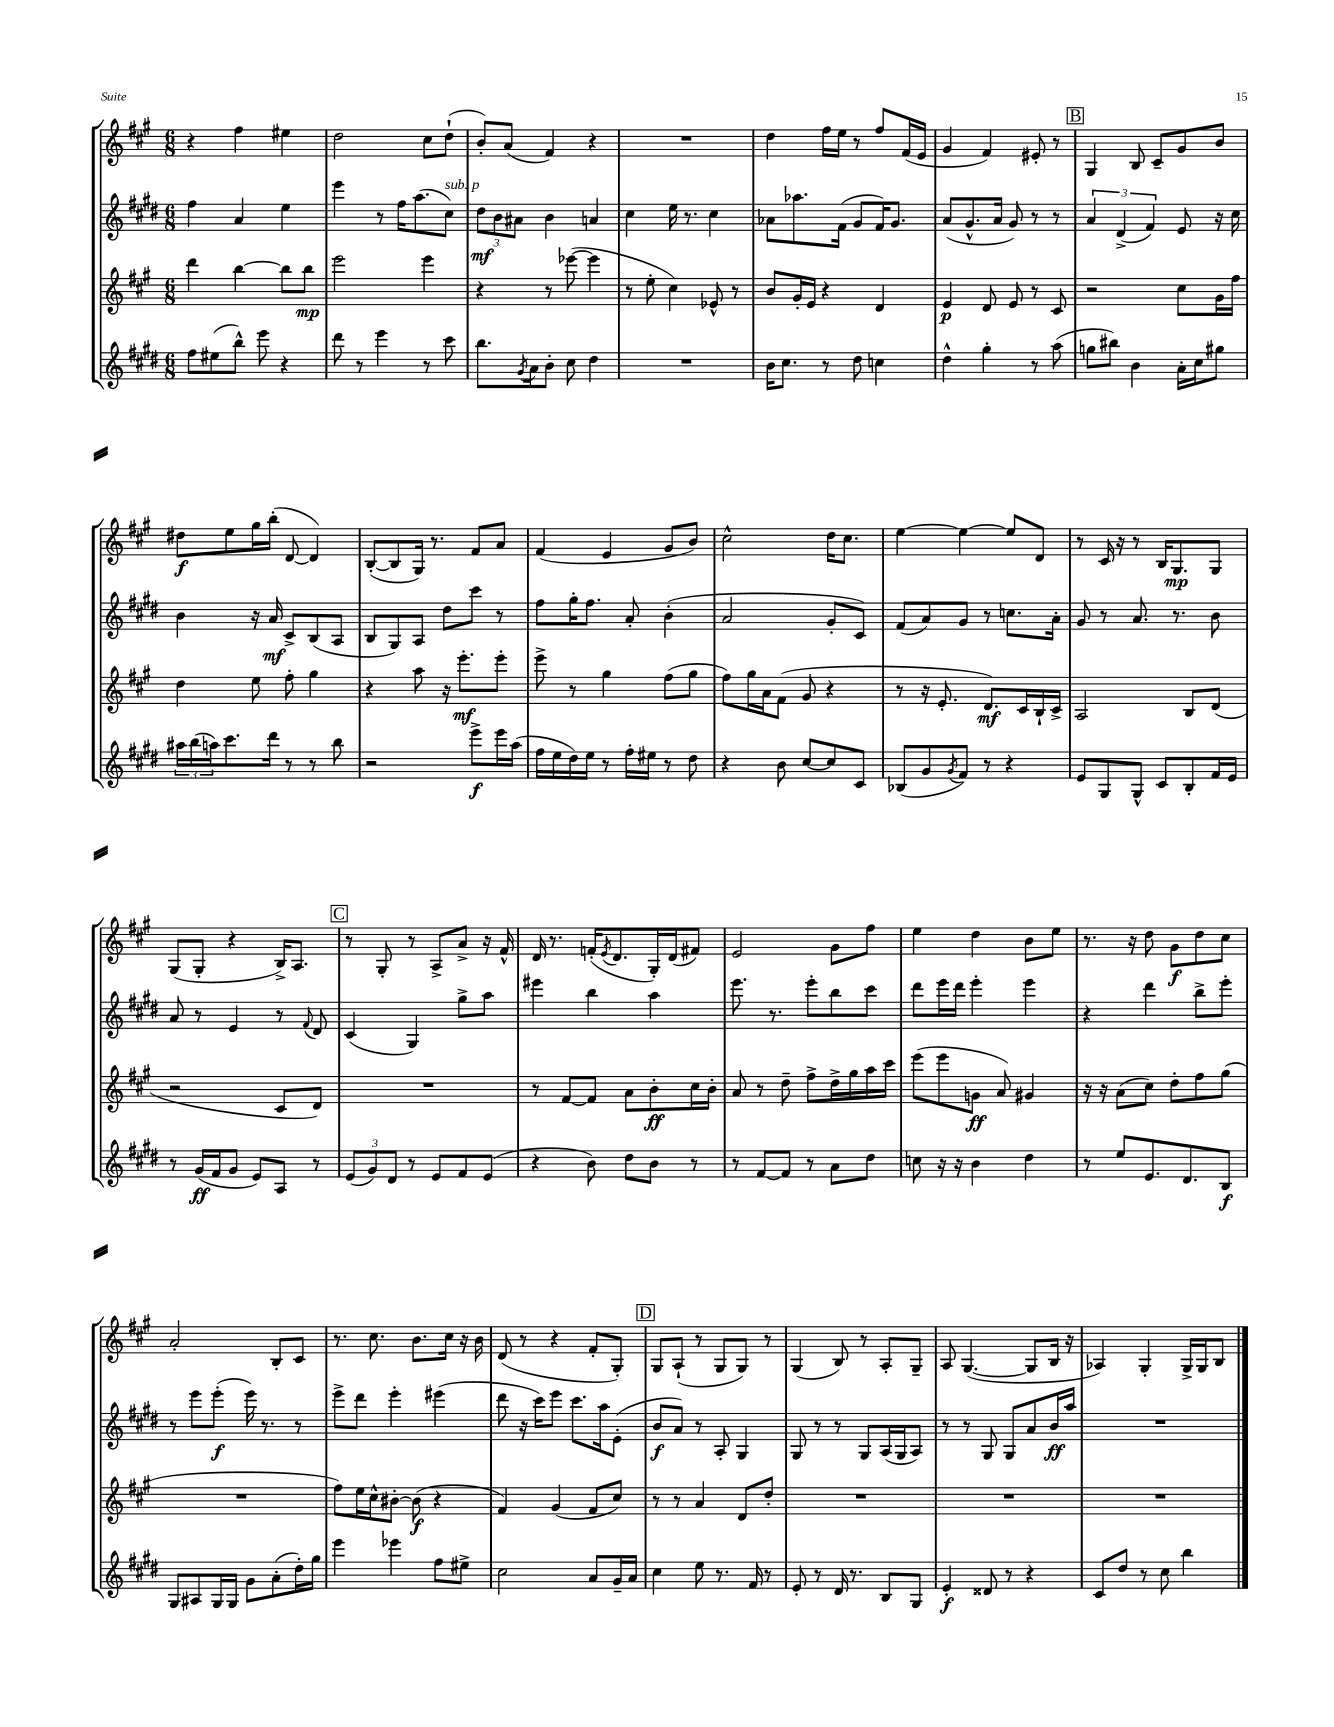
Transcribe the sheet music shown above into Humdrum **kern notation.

**kern	**kern	**kern	**kern
*staff4	*staff3	*staff2	*staff1
*clefG2	*clefG2	*clefG2	*clefG2
*k[f#c#g#d#]	*k[f#c#g#]	*k[f#c#g#d#]	*k[f#c#g#]
*M6/8	*M6/8	*M6/8	*M6/8
8ff#\L	4ddd\	4ff#\	4r
(8ee#\	.	.	.
8bb^^\J)	[4bb\	4a/	4ff#\
8eee\	.	.	.
4r	8bb\]L	4ee\	4ee#\
.	8bb\J	.	.
=	=	=	=
8ddd#\	2eee\	4eee\	2dd\
8r	.	.	.
4eee\	.	8r	.
.	.	16ff#\LK	.
.	.	(8.aa\	.
8r	4eee\	.	8cc#\L
8ccc#\	.	8cc#\J)	(8dd`\J
=	=	=	=
8.bb\L	4r	12dd#\L	8b'/L)
.	.	12b\	.
.	.	.	(8a/J
.	.	12a#\J	.
8qg#/	.	.	.
16a\k	.	.	.
8b'\J	8r	4b\	4f#/)
8cc#\	([8eee-\	.	.
4dd#\	4eee-\]	4a/	4r
=	=	=	=
2.r	8r	4cc#\	2.r
.	8ee'\	.	.
.	4cc#\)	16ee\	.
.	.	8.r	.
.	8e-^^/	4cc#\	.
.	8r	.	.
=	=	=	=
16b\LK	8b/L	8a-\L	4dd\
8.cc#\J	.	.	.
.	16g#'/L	8.aa-\	.
.	16e/JJ	.	.
8r	4r	.	16ff#\LL
.	.	(16f#\Jk	16ee\JJ
8dd#\	.	8g#/L	8r
4cc\	4d/	16f#/K)	8ff#/L
.	.	8.g#/J	.
.	.	.	(16f#/L
.	.	.	16e/JJ
=	=	=	=
4dd#^^\	4e/	(8a/L	4g#/
.	.	8.g#^^/	.
4gg#'\	8d/	.	4f#/)
.	.	16a/Jk	.
.	8e/	8g#/)	.
8r	8r	8r	8e#'/
(8aa\	8c#/	8r	8r
=	=	=	=
8gg\L	2r	6a/	4G#/
8bb#\J)	.	.	.
.	.	(6d#^/	.
4b\	.	.	8B/
.	.	6f#/)	.
.	.	.	8c#~/L
16a'\LL	8cc#\L	8e/	8g#/
16cc#\J	.	.	.
8gg#\J	16g#\L	16r	8b/J
.	16ff#\JJ	16cc#\	.
=	=	=	=
24aa#\LL	4dd\	4b\	8dd#\L
(24bb\	.	.	.
24aa\J)	.	.	.
8.ccc#\	.	.	8ee\
.	8ee\	16r	16gg#\L
16ddd#\Jk	.	16a/	(16bb'\JJ
8r	8ff#'\	8c#^/L	[8d/
8r	4gg#\	(8B/	4d/])
8bb\	.	8A/J	.
=	=	=	=
2r	4r	8B/L	([8B'/L
.	.	8G#/)	8B/]
.	8aa\	8A/J	16G#/Jk)
.	.	.	8.r
.	16r	8dd#\L	.
.	8.eee'\L	.	.
8eee^\L	.	8ccc#\J	8f#/L
16eee\L	8eee'\J	8r	8a/J
(16aa\JJ	.	.	.
=	=	=	=
16ff#\LL	8eee^\	8ff#\L	(4f#/
16ee\	.	.	.
16dd#\)	8r	16gg#'\K	.
16ee\JJ	.	8.ff#\J	.
8r	4gg#\	.	4e/
16ff#'\LL	.	8a'/	.
16ee#\JJ	.	.	.
8r	(8ff#\L	(4b'\	8g#/L
8dd#\	8gg#\J	.	8b/J)
=	=	=	=
4r	8ff#\L)	2a/	2cc#^^\
.	16gg#\L	.	.
.	16a\J	.	.
8b\	(8f#\J	.	.
[8cc#/L	8g#/	.	.
8cc#/]	4r	8g#'/L	16dd\LK
.	.	.	8.cc#\J
8c#/J	.	8c#/J)	.
=	=	=	=
(8B-/L	8r	(8f#/L	[4ee\
8g#/	16r	8a/)	.
.	8.e'/	.	.
8qg#/	.	.	.
8f#/J)	.	8g#/J	4ee\_
8r	8.d/L)	8r	.
4r	.	8.cc\L	8ee/]L
.	16c#/L	.	.
.	16B`/	.	8d/J
.	16c#^/JJ	16a'\Jk	.
=	=	=	=
8e/L	2A/	8g#/	8r
8G#/	.	8r	16c#/
.	.	.	16r
8G#^^/J	.	8.a/	8r
8c#/L	.	.	16B/LK
.	.	8.r	8.G#/
8B'/	8B/L	.	.
16f#/L	(8d/J	8b\	8G#/J
16e/JJ	.	.	.
=	=	=	=
8r	2r	8a/	(8G#/L
(16g#/LL	.	8r	8G#'/J
16f#/J	.	.	.
8g#/J	.	4e/	4r
8e/L)	.	.	.
8A/J	8c#/L	8r	16B^/LK)
.	.	.	8.A/J
.	.	8qqf#/	.
8r	8d/J)	8d#/	.
=	=	=	=
(12e/L	2.r	(4c#/	8r
12g#/)	.	.	.
.	.	.	8G#'/
12d#/J	.	.	.
8r	.	4G#/)	8r
8e/L	.	.	8A^/L
8f#/	.	8gg#^\L	8a^/J
(8e/J	.	8aa\J	16r
.	.	.	16f#^^/
=	=	=	=
4r	8r	4eee#\	16d/
.	.	.	8.r
.	[8f#/L	.	.
8b\)	8f#/]J	4bb\	(16f'/LK
.	.	.	8qe/
.	.	.	8.d/
8dd#\L	8a\L	.	.
8b\J	8b'\	4aa\	16G#'/L)
.	.	.	(16d/J
8r	16cc#\L	.	8f#/J)
.	16b'\JJ	.	.
=	=	=	=
8r	8a/	8.eee\	2e/
[8f#/L	8r	.	.
.	.	8.r	.
8f#/]J	8dd~\	.	.
8r	8ff#^\L	8eee'\L	.
8a\L	16dd^\L	8bb\	8g#\L
.	16gg#\	.	.
8dd#\J	16aa\	8ccc#\J	8ff#\J
.	16ccc#\JJ	.	.
=	=	=	=
8cc\	(8eee\L	8ddd#\L	4ee\
16r	8eee\	16eee\L	.
16r	.	16ddd#\JJ	.
4b\	8g\J	4eee'\	4dd\
.	8a/)	.	.
4dd#\	4g#/	4eee\	8b\L
.	.	.	8ee\J
=	=	=	=
8r	16r	4r	8.r
.	16r	.	.
8ee/L	(8a\L	.	.
.	.	.	16r
8.e/	8cc#\J)	4ddd#\	8dd\
.	8dd'\L	.	8g#\L
8.d#/	.	.	.
.	8ff#\	8bb^\L	8dd\
8B/J	(8gg#\J	8eee'\J	8cc#\J
=	=	=	=
8G#/L	2.r	8r	2a'/
8A#/	.	8eee\L	.
16G#/L	.	(8eee'\J	.
16G#/JJ	.	.	.
8g#\L	.	16eee\)	.
.	.	8.r	.
(8a'\	.	.	8B'/L
16dd#'\L)	.	8r	8c#/J
16gg#\JJ	.	.	.
=	=	=	=
4eee\	8ff#\L)	8eee^\L	8.r
.	16ee\L	8ddd#\J	.
.	16cc#^^\J	.	8.cc#\
4eee-\	[8b#'\J	4eee'\	.
.	(8b#\]	.	8.b\L
8ff#\L	4r	(4eee#\	.
.	.	.	16cc#\Jk
8ee#^\J	.	.	16r
.	.	.	16b\
=	=	=	=
2cc#\	4f#/)	8ddd#\	(8d/
.	.	16r	8r
.	.	16ccc#\LK)	.
.	(4g#/	8eee\J	4r
.	.	8.ccc#\L	.
8a/L	8f#/L	.	8f#'/L
.	.	16aa\k	.
16g#~/L	8cc#/J)	(8e'\J	8G#'/J)
16a/JJ	.	.	.
=	=	=	=
4cc#\	8r	8b/L	8G#/L
.	8r	8a/J)	(8A`/J
8ee\	4a/	8r	8r
8.r	.	8A'/	8G#/L
.	8d/L	4G#/	8G#/J)
16f#/	.	.	.
8r	8dd'/J	.	8r
=	=	=	=
8e'/	2.r	8G#/	(4G#/
8r	.	8r	.
16d#/	.	8r	8B/)
8.r	.	.	.
.	.	8G#/L	8r
8B/L	.	(16A/L	8A'/L
.	.	16G#/J	.
8G#/J	.	8A/J)	8G#~/J
=	=	=	=
4e'/	2.r	8r	8A/
.	.	8r	([4.G#/
8d##/	.	8G#/	.
8r	.	8G#/L	.
4r	.	8a/	8G#/]L
.	.	16b/L	16B/Jk
.	.	16aa/JJ	16r
=	=	=	=
8c#/L	2.r	2.r	4A-/)
8dd#/J	.	.	.
8r	.	.	4G#'/
8cc#\	.	.	.
4bb\	.	.	16G#^/LL
.	.	.	16G#/J
.	.	.	8B/J
==	==	==	==
*-	*-	*-	*-
